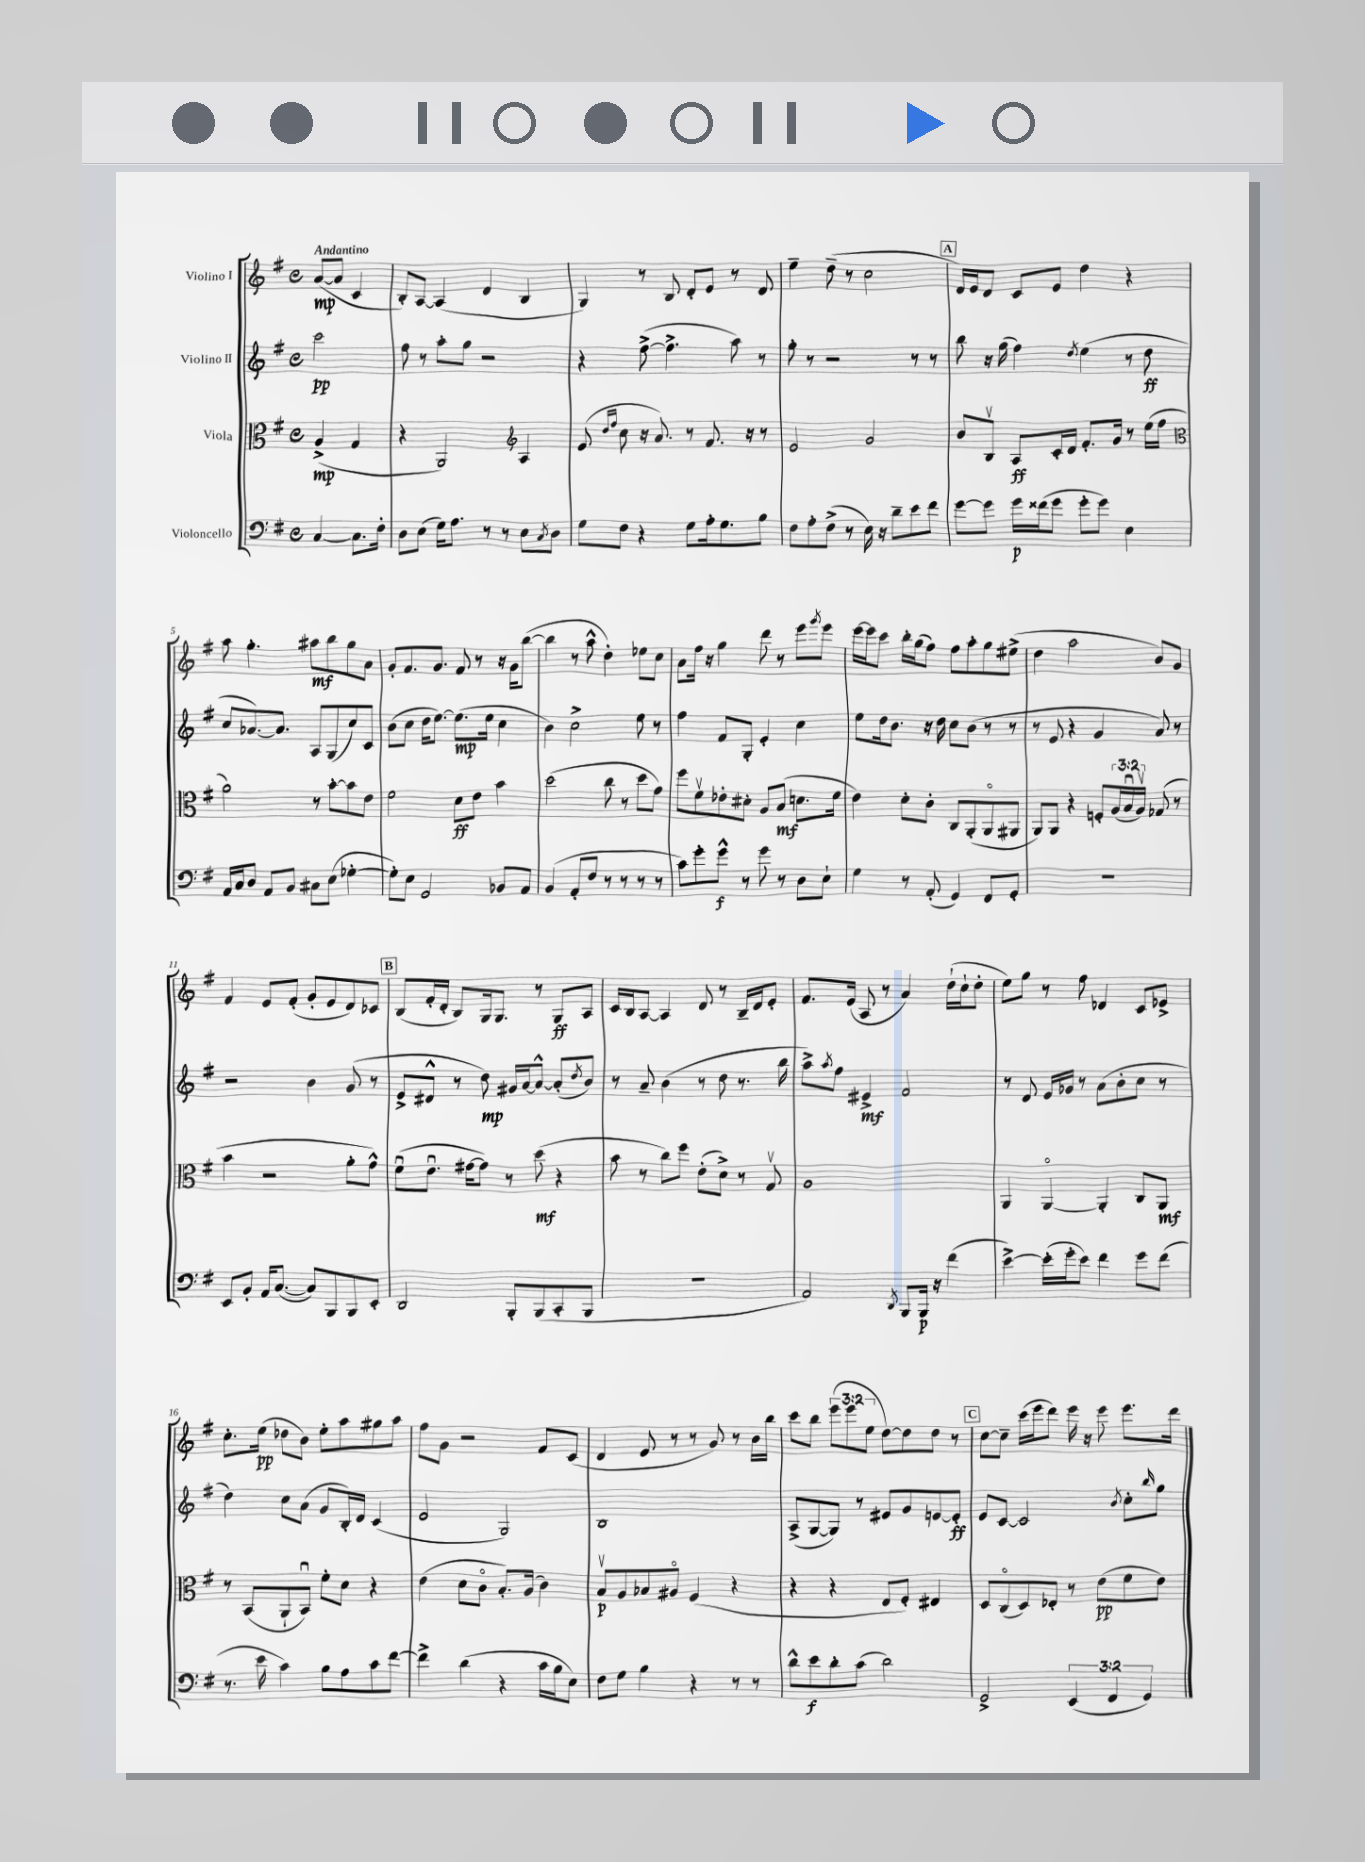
<<
\new StaffGroup <<
\new Staff = "s0" \with { instrumentName = "Violino I" } {
    \clef treble \key g \major \defaultTimeSignature \time 4/4 \override Staff.TupletNumber.text = #tuplet-number::calc-fraction-text \partial 2 \tempo "Andantino"
    a'8~\mp( a'8 c'4 |
    b8-.) a8~ a4( d'4 b4 |
    g4) r8 b8 d'8-. e'8 r8 d'8 |
    e''4-- d''8--( r8 c''2 |
    \mark \markup { \box "A" } d'16) e'16 d'8 c'8 e'8 d''4 r4 |
    a''8 g''4.-. ais''8\mf b''8 g''8 a'8 |
    g'8-. fis'8. g'8. fis'8 r8 r16 g'16 b''8~( |
    b''4 r8 a''8-^ d''4-.) ees''8 c''8 |
    a'8 fis''16 r16 g''4 d'''8 r8 e'''8 \acciaccatura { g'''8 } e'''8 |
    e'''16~ e'''16 c'''8 b''16-. g''16( fis''8) fis''8 a''8-. g''8 eis''8->( |
    d''4 a''2 b'8) g'8 |
    fis'4 e'8 fis'8-.( g'8-. e'8 d'8) ces'8 |
    \mark \markup { \box "B" } b8( fis'16-. d'16-. b8) g16 g8. r8 g8\ff a8 |
    c'16 b16 a8~ a4 d'8 r8 b16-- d'16 e'8-. |
    fis'8. e'16( a8 r8 a'4) d''16-!( c''16-! d''8-. |
    e''8) g''8 r8 fis''8 des'4 c'8 ees'8-> |
    c''8.-. e''16\pp( des''8 b'8) e''8-. a''8 gis''8 a''8 |
    fis''8 g'8 r2 fis'8 c'8( |
    d'4 e'8 r8 r8 g'8) r8 b'16 b''16 |
    c'''8 b''8 \tuplet 3/2 { e'''8( e'''8 e''8 } d''8~) d''8 d''8 r8 |
    \mark \markup { \box "C" } c''8~ c''8-- c'''16( e'''16 d'''8) e'''16 r16 e'''8 e'''8. d'''16 \bar "|." |
}
\new Staff = "s1" \with { instrumentName = "Violino II" } {
    \clef treble \key g \major \defaultTimeSignature \time 4/4 \partial 2
    c'''2\pp |
    fis''8 r8 a''8-. g''8 r2 |
    r4 fis''8~->( fis''4.-> a''8) r8 |
    g''8-. r8 r2 r8 r8 |
    \mark \markup { \box "A" } b''8 r16 g''16( fis''4) \acciaccatura { d''8 } e''4( r8 d''8\ff |
    c''8 aes'8.~) aes'8. a8 g8( c''8) c'8 |
    b'8( c''8 d''16 e''8.~) e''8.\mp( e''16 c''4 |
    b'4) c''2-> e''8 r8 |
    fis''4 fis'8 g8-. e'4-. c''4 |
    e''8 d''16 b'8. r16 d''16 c''8 b'8( r8 r8 |
    r8 e'8 r4 g'4 a'8) r8 |
    r2 b'4 g'8( r8 |
    \mark \markup { \box "B" } e'8-> dis'8-^ r8 d''8\mp) gis'16 a'16~ a'8~-^ a'8-.( \acciaccatura { d''8 } b'8) |
    r8 a'8-- b'4( r8 d''8 r8. b''16 |
    a''8->) \acciaccatura { a''8 } fis''8 eis'4->\mf fis'2 |
    r8 d'8 e'16 ges'16 r8 a'8( b'8-. c''8 r8 |
    d''4) c''8 a'8( g'8 b16-.) d'16 c'4( |
    e'2 g2) |
    b1 |
    a8->( g8~ g8) r8 eis'8 g'8 e'8~ e'8-.\ff |
    \mark \markup { \box "C" } e'8 c'8~ c'2 \acciaccatura { b'8 } c''8-. \grace { b''16 } g''8 \bar "|." |
}
\new Staff = "s2" \with { instrumentName = "Viola" } {
    \clef alto \key g \major \defaultTimeSignature \time 4/4 \override Staff.TupletNumber.text = #tuplet-number::calc-fraction-text \partial 2
    a4->\mp( g4 |
    r4 a,2) \clef treble a4 |
    e'8( \grace { d''16 fis''16 } c''8 r16 a'8.) r8 fis'8. r16 r8 |
    e'2 g'2 |
    \mark \markup { \box "A" } b'8 b8\upbow a8\ff c'16-. d'16 fis'8.-. g'16 r8 e''16( fis''16 |
    \clef alto a'2) r8 b'8~-. b'8 e'8 |
    fis'2 d'8\ff e'8 b'4 |
    d''2( c''8 r8 d''8 g'8) |
    fis''8 fis'8\upbow ees'8-. dis'8-. a8 b8\mf( d'8. fis'16 |
    e'4) d'8-. c'8-. c8 a,8-.( a,8\flageolet ais,8 |
    a,8) a,8 r4 f8-. \tuplet 3/2 { a16( b16\downbow a16\upbow) } ges8( r8 |
    b'4 r2 a'8-. g'8-^) |
    \mark \markup { \box "B" } fis'8\downbow( e'8.\downbow gis'16~ gis'8) r8 d''8\mf( r4 |
    b'8 r8 c''8) fis''8 e'8-.( d'8->) r8 g8\upbow |
    a1 |
    a,4 a,4~\flageolet a,4-. c8 a,8\mf |
    r8 b,8( a,8-! b,8\downbow) fis'8-. d'8 r4 |
    e'4( d'8 c'8\flageolet b8.-.) a16( c'4) |
    b8\upbow\p a8 bes8 ais8\flageolet fis4( r4 |
    r4 r4 e8 fis8-.) eis4 |
    \mark \markup { \box "C" } d8 c8\flageolet( d8) ees8-. r8 e'8\pp( fis'8 e'8) \bar "|." |
}
\new Staff = "s3" \with { instrumentName = "Violoncello" } {
    \clef bass \key g \major \defaultTimeSignature \time 4/4 \override Staff.TupletNumber.text = #tuplet-number::calc-fraction-text \partial 2
    c4~ c8. fis16-. |
    d8 e8( g16) a8. r8 r8 e8 \acciaccatura { c8 } d8 |
    g8 fis8 r4 g8 a16-. g8. b8 |
    fis8 a8-. fis8->( r8 e16) r16 d'8-- e'8 fis'8 |
    \mark \markup { \box "A" } g'8~ g'8 g'16\p fisis'16( g'8 g'8-. g'8) e4 |
    a,16 c16 d8 a,8 b,8 cis8 e8( ges4~-. |
    ges8-.) e8 g,2 bes,8 a,8 |
    b,4( a,8-. fis8 r8 r8 r8 r8 |
    c'8) g'8-. g'8-^\f r8 g'8 r8 d8 e8-! |
    g4 r8 a,8-.( g,4) fis,8 g,8-. |
    R1 |
    e,8 b,8-. a,16 c8.~( c8) b,,8 b,,8 e,8-. |
    \mark \markup { \box "B" } d,2 b,,8-. b,,8( c,8-. b,,8 |
    R1 |
    a,2) \acciaccatura { d,8 } b,,8 b,,16\p r16 fis'4( |
    e'4~->) e'16-.( g'16-. e'8) fis'4 g'8 fis'8( |
    r8. e'16 c'4) b8 a8 c'8 fis'8~ |
    fis'4-> d'4( r4 c'16 b16 e8) |
    fis8 g8 b4 r4 r8 r8 |
    d'8-^ e'8\f d'8-. c'8( d'2) |
    \mark \markup { \box "C" } g,2-> \tuplet 3/2 { e,4( fis,4 g,4) } \bar "|." |
}
>>
>>
